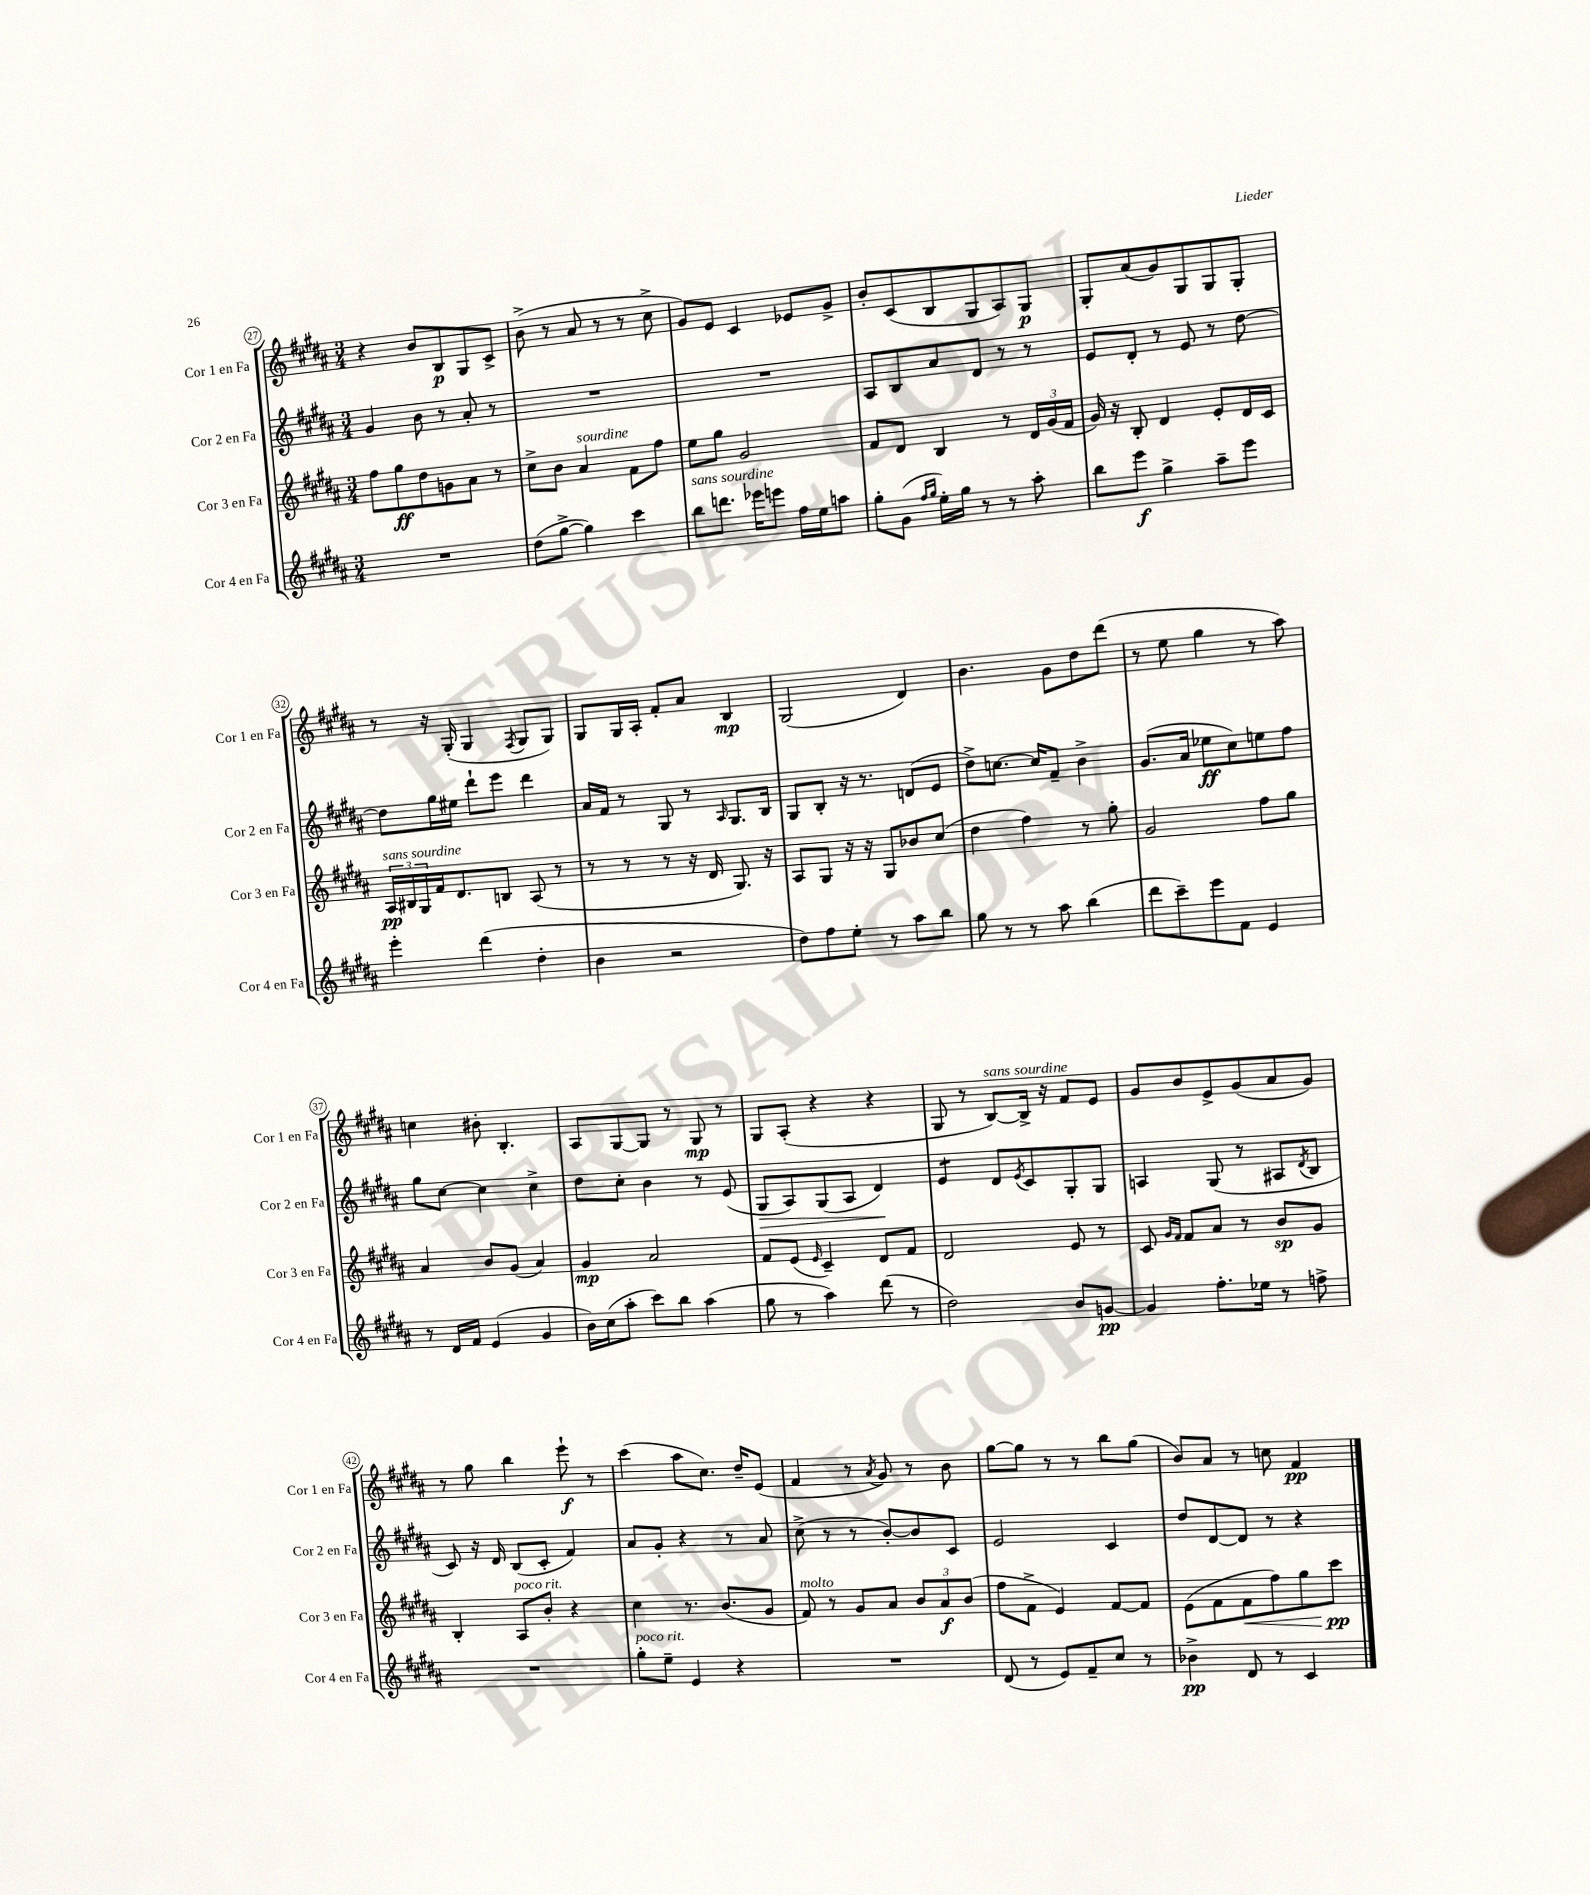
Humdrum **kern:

**kern	**dynam	**kern	**dynam	**kern	**dynam	**kern	**dynam
*part4	*part4	*part3	*part3	*part2	*part2	*part1	*part1
*staff4	*staff4	*staff3	*staff3	*staff2	*staff2	*staff1	*staff1
*I"Cor 4 en Fa	*	*I"Cor 3 en Fa	*	*I"Cor 2 en Fa	*	*I"Cor 1 en Fa	*
*I'Cor 4 en Fa	*	*I'Cor 3 en Fa	*	*I'Cor 2 en Fa	*	*I'Cor 1 en Fa	*
*clefG2	*	*clefG2	*	*clefG2	*	*clefG2	*
*k[f#c#g#d#a#]	*	*k[f#c#g#d#a#]	*	*k[f#c#g#d#a#]	*	*k[f#c#g#d#a#]	*
*M3/4	*	*M3/4	*	*M3/4	*	*M3/4	*
=27	=27	=27	=27	=27	=27	=27	=27
2.r	.	8ff#\L	.	4g#/	.	4r	.
.	.	8gg#\	ff	.	.	.	.
.	.	8dd#\	.	8b\	.	8b/L	.
.	.	8gn\	.	8r	.	8B/	p
.	.	8a#\J	.	8a#'/	.	8G#/	.
.	.	8r	.	8r	.	8c#^/J	.
=28	=28	=28	=28	=28	=28	=28	=28
(8dd#\L	.	8cc#^\L	.	2.r	.	(8b^\	.
[8gg#^\J	.	8b\J	.	.	.	8r	.
!	!	!LO:TX:a:i:t=sourdine	!	!	!	!	!
4gg#\])	.	4a#/	.	.	.	8a#/	.
.	.	.	.	.	.	8r	.
4ccc#\	.	8f#\L	.	.	.	8r	.
.	.	8ff#\J	.	.	.	8cc#^\	.
=29	=29	=29	=29	=29	=29	=29	=29
!LO:TX:a:i:t=sans sourdine	!	!	!	!	!	!	!
8bb\L	.	8ee\L	.	2.r	.	8g#/L)	.
8.dddn\J	.	8gg#\J	.	.	.	8e/J	.
.	.	2g#/	.	.	.	4c#/	.
16eee-X\KL	.	.	.	.	.	.	.
8eeen\J	.	.	.	.	.	.	.
16ff#\LL	.	.	.	.	.	8e-X/L	.
16ee\J	.	.	.	.	.	.	.
8aan\J	.	.	.	.	.	8g#^/J	.
=30	=30	=30	=30	=30	=30	=30	=30
8gg#'\L	.	8f#/L	.	8A#/L	.	8b'/L	.
(8g#\J	.	8d#/J	.	8B/	.	(8c#/	.
16qqff#/LL	.	.	.	.	.	.	.
16qqgg#/JJ	.	.	.	.	.	.	.
16ee'\LL)	.	4B/	.	8a#/	.	8B/	.
16gg#\JJ	.	.	.	.	.	.	.
8r	.	.	.	8d#/J	.	8G#/	.
8r	.	8r	.	8r	.	8A#/)	.
8aa#'\	.	24d#/LL	.	8r	.	8G#/J	p
.	.	(24g#/	.	.	.	.	.
.	.	24f#/JJ	.	.	.	.	.
=31	=31	=31	=31	=31	=31	=31	=31
8bb\L	.	16g#/)	.	8e/L	.	8G#'/L	.
.	.	16r	.	.	.	.	.
8eee\J	f	8B'/	.	8d#'/J	.	(8a#/	.
4gg#^\	.	4d#/	.	8r	.	8g#/)	.
.	.	.	.	8e/	.	8G#/	.
8aa#~\L	.	8e'/L	.	8r	.	8G#/	.
8eee\J	.	16d#/L	.	[8dd#\	.	8G#'/J	.
.	.	16c#/JJ	.	.	.	.	.
!!LO:LB:g=z
=32	=32	=32	=32	=32	=32	=32	=32
!	!	!LO:TX:a:i:t=sans sourdine	!	!	!	!	!
4eee'\	.	24A#/LL	pp	8dd#\L]	.	8r	.
.	.	24B#X/	.	.	.	.	.
.	.	24G#/	.	.	.	.	.
.	.	16f#/J	.	16gg#\L	.	16r	.
.	.	8.d#/	.	16ee#X\JJ	.	(16G#'/	.
(4ddd#\	.	.	.	8ddd#`\L	.	4G#/	.
.	.	8Bn/J	.	8eee\J	.	.	.
.	.	.	.	.	.	8qF#/	.
4dd#'\	.	(8A#/	.	4ddd#\	.	8G#/L	.
.	.	8r	.	.	.	8G#/J)	.
=33	=33	=33	=33	=33	=33	=33	=33
4b\	.	8r	.	16a#/LL	.	8G#/L	.
.	.	.	.	16f#/JJ	.	.	.
.	.	8r	.	8r	.	16G#/L	.
.	.	.	.	.	.	16A#'/JJ	.
2r	.	8r	.	8G#/	.	8f#'/L	.
.	.	16r	.	8r	.	8a#/J	.
.	.	16d#/	.	.	.	.	.
.	.	.	.	16qqA#/	.	.	.
.	.	8.G#/)	.	8.G#/L	.	4B/	mp
.	.	16r	.	16B/Jk	.	.	.
=34	=34	=34	=34	=34	=34	=34	=34
8dd#\L)	.	8A#/L	.	8G#/L	.	(2G#/	.
8ff#\	.	8G#/J	.	8B'/J	.	.	.
8ee'\J	.	16r	.	16r	.	.	.
.	.	16r	.	8.r	.	.	.
8r	.	8G#/L	.	.	.	.	.
8aa#\L	.	8b-X/	.	(8dn/L	.	4d#/)	.
8bb\J	.	(8cc#/J	.	8e/J	.	.	.
=35	=35	=35	=35	=35	=35	=35	=35
8gg#\	.	4dd#\	.	8dd#^\L)	.	4.b\	.
8r	.	.	.	[8.ccn\J	.	.	.
8r	.	4ff#\)	.	.	.	.	.
.	.	.	.	16cc/KL]	.	.	.
8aa#\	.	.	.	8f#~/J	.	8g#\L	.
(4bb\	.	8r	.	4b^\	.	8dd#\	.
.	.	8gg#'\	.	.	.	(8ddd#\J	.
=36	=36	=36	=36	=36	=36	=36	=36
8ddd#\L	.	2g#/	.	(8.g#/L	.	8r	.
8ccc#~\)	.	.	.	.	.	8ee\	.
.	.	.	.	16a#/Jk	.	.	.
8eee\	.	.	.	8ee-X\L	ff	4gg#\	.
8f#\J	.	.	.	8cc#\)	.	.	.
4e/	.	8ff#\L	.	8een\	.	8r	.
.	.	8gg#\J	.	8ff#\J	.	8aa#\)	.
!!LO:LB:g=z
=37	=37	=37	=37	=37	=37	=37	=37
8r	.	4a#/	.	8gg#\L	.	4ccn\	.
16d#/LL	.	.	.	[8cc#\J	.	.	.
16f#/JJ	.	.	.	.	.	.	.
(4e/	.	8b/L	.	4cc#\]	.	8b#X'\	.
.	.	(8g#/J	.	.	.	4.B'/	.
4g#/	.	4a#/)	.	4cc#^\	.	.	.
=38	=38	=38	=38	=38	=38	=38	=38
16b\LL)	.	4g#/	mp	8dd#\L	.	8A#/L	.
(16cc#\J	.	.	.	.	.	.	.
8aa#'\J	.	.	.	8cc#'\J	.	[8G#/	.
8ccc#\L)	.	2a#/	.	4b\	.	8G#/J]	.
8bb\J	.	.	.	.	.	8r	.
(4aa#\	.	.	.	8r	.	8G#/	mp
.	.	.	.	(8e/	.	8r	.
=39	=39	=39	=39	=39	=39	=39	=39
!	!	!	!	!	!LO:HP:b	!	!
8gg#\	.	8f#/L	.	8G#/L	>	8G#/L	.
8r	.	(8e/J	.	8A#/)	.	(8A#'/J	.
.	.	16qqe/	.	.	.	.	.
4aa#\)	.	4c#~/)	.	(8G#/	.	4r	.
.	.	.	.	8A#/J	.	.	.
(8ddd#\	.	8d#/L	.	4d#/)	.	4r	.
8r	.	8f#/J	.	.	.	.	.
.	.	.	.	.	]	.	.
=40	=40	=40	=40	=40	=40	=40	=40
*	*	*	*	*tremolo	*	*	*
2dd#\)	.	2d#/	.	8e/L	.	8G#/	.
.	.	.	.	8e/J	.	8r	.
*	*	*	*	*Xtremolo	*	*	*
!	!	!	!	!	!	!LO:TX:a:i:t=sans sourdine	!
.	.	.	.	8d#/L	.	[8B/L)	.
.	.	.	.	8qe/	.	.	.
.	.	.	.	8c#/	.	16B^/Jk]	.
.	.	.	.	.	.	16r	.
8b/L	.	8e/	.	8G#'/	.	8f#/L	.
[8gn/J	pp	8r	.	8G#/J	.	8e/J	.
=41	=41	=41	=41	=41	=41	=41	=41
4g/]	.	8c#/	.	4An/	.	8g#/L	.
.	.	16qqg#/LL	.	.	.	.	.
.	.	16qqf#/JJ	.	.	.	.	.
.	.	8f#/L	.	.	.	8b/	.
8.ff#'\L	.	8a#/J	.	(8G#/	.	8e^/	.
.	.	8r	.	8r	.	(8g#/	.
16ee-X\Jk	.	.	.	.	.	.	.
8r	.	8b/L	sp	8A#X/L	.	8a#/	.
.	.	.	.	8qd#/	.	.	.
8ffn^\	.	8g#/J	.	8B/J	.	8g#/J)	.
!!LO:LB:g=z
=42	=42	=42	=42	=42	=42	=42	=42
2.r	.	4B'/	.	8c#/)	.	8r	.
.	.	.	.	16r	.	8gg#\	.
.	.	.	.	16d#/	.	.	.
!	!	!LO:TX:a:i:t=poco rit.	!	!	!	!	!
.	.	8A#/L	.	(8B/L	.	4bb\	.
.	.	8b'/J	.	8c#'/J	.	.	.
.	.	4r	.	4f#/)	.	8eee`\	f
.	.	.	.	.	.	8r	.
=43	=43	=43	=43	=43	=43	=43	=43
!LO:TX:a:i:t=poco rit.	!	!	!	!	!	!	!
8gg#'\L	.	4cc#\	.	8a#/L	.	(4ccc#\	.
8ee~\J	.	.	.	8g#'/J	.	.	.
4e/	.	8.r	.	4r	.	8aa#\L	.
.	.	.	.	.	.	8.cc#\J)	.
.	.	(8.b/L	.	.	.	.	.
4r	.	.	.	8r	.	.	.
.	.	.	.	.	.	16dd#~/KL	.
.	.	8g#/J	.	8a#/	.	(8e/J	.
=44	=44	=44	=44	=44	=44	=44	=44
!	!	!LO:TX:a:i:t=molto	!	!	!	!	!
2.r	.	8f#/)	.	(8cc#^\	.	4f#/	.
.	.	8r	.	8r	.	.	.
.	.	8g#/L	.	8r	.	8r	.
.	.	.	.	.	.	8qa#/	.
.	.	8a#/J	.	[8b'/L)	.	8g#/)	.
.	.	12b/L	.	8b/]	.	8r	.
.	.	12a#/	f	.	.	.	.
.	.	.	.	8c#/J	.	8b\	.
.	.	(12b/J	.	.	.	.	.
=45	=45	=45	=45	=45	=45	=45	=45
(8d#/	.	8ff#\L	.	2e/	.	[8gg#\L	.
8r	.	8f#^\J	.	.	.	8gg#\J]	.
8e/L)	.	4e/)	.	.	.	8r	.
8f#~/	.	.	.	.	.	8r	.
8cc#/J	.	[8f#/L	.	4c#/	.	8bb\L	.
8r	.	8f#/J]	.	.	.	(8gg#\J	.
=46	=46	=46	=46	=46	=46	=46	=46
4b-X^\	pp	(8e\L	.	8dd#/L	.	8b/L)	.
.	.	8f#\	.	[8d#/	.	8a#/J	.
!	!	!	!LO:HP:b	!	!	!	!
8d#/	.	8f#\	<	8d#/J]	.	8r	.
8r	.	8ff#\)	.	8r	.	8ccn\	.
4c#/	.	8gg#\	.	4r	.	4f#/	pp
.	.	8ccc#\J	pp	.	.	.	.
.	.	.	[	.	.	.	.
==	==	==	==	==	==	==	==
*-	*-	*-	*-	*-	*-	*-	*-
